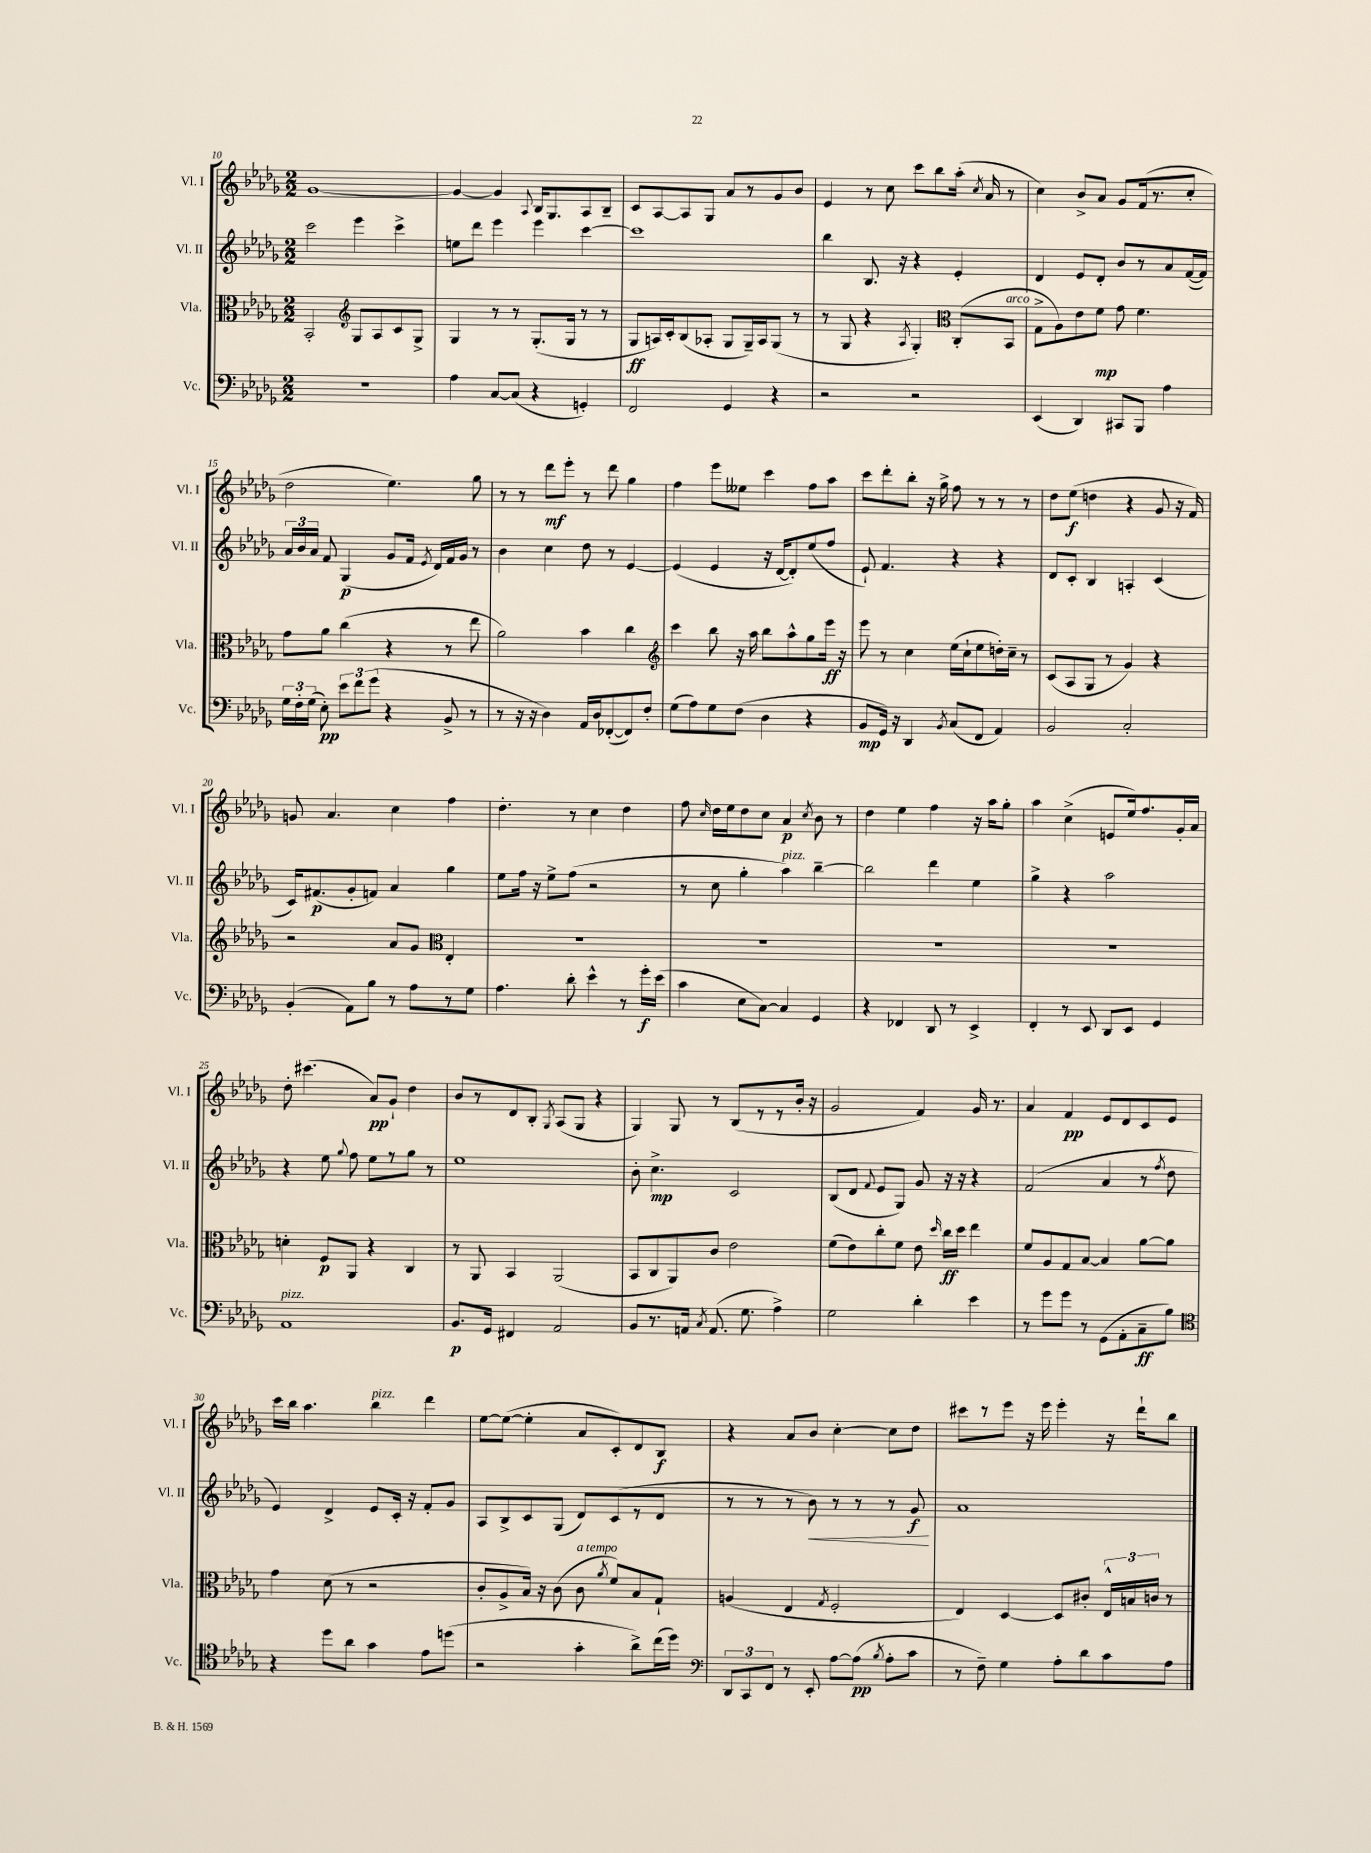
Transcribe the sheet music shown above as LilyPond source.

<<
\new StaffGroup <<
\new Staff = "s0" \with { instrumentName = "Vl. I" shortInstrumentName = "Vl. I" } {
    \clef treble \key des \major \numericTimeSignature \time 2/2
    \autoBeamOff ges'1~ |
    ges'4~ ges'4 \appoggiatura { aes8 } bes16[ ges8. aes8 bes8]-- |
    c'8[ aes8~ aes8 ges8] aes'8[ r8 ges'8 bes'8] |
    ees'4 r8 c''8 c'''8[ bes''8 aes''16]-.( \acciaccatura { c''8 } aes'16 r8 |
    c''4) bes'8[-> aes'8] ges'8[ f'16( r8. c''8]-. |
    des''2 ees''4.) ges''8 |
    r8 r8 des'''8[\mf ees'''8]-. r8 des'''8 ges''4 |
    f''4 ees'''8[ eeses''8] c'''4 f''8[ aes''8] |
    c'''8[ des'''8-. bes''8]-. r16 ges''16-> f''8 r8 r8 r8 |
    des''8[ ees''8]\f( d''4 r4 ges'8 r16 f'16) |
    g'8 aes'4. c''4 f''4 |
    des''4.-. r8 c''4 des''4 |
    f''8 \grace { c''16 } des''16[ ees''16 des''8 c''8] aes'4\p \acciaccatura { c''8 } bes'8 r8 |
    des''4 ees''4 f''4 r16 aes''16[ ges''8]-. |
    aes''4 c''4->( e'8[ ees''16) f''8. ges'16-. aes'16] |
    des''8-. cis'''4.( aes'8[\pp) ges'8]-! des''4 |
    bes'8[ r8 des'8 bes8]-. \acciaccatura { ges8 } aes8[( ges8] r4 |
    ges4) ges8 r8 bes8[( r8 r8 bes'16]-. r16 |
    ges'2 f'4) ges'16 r8. |
    aes'4 f'4\pp ees'8[ des'8 c'8 ees'8] |
    c'''16[ bes''16] aes''4. bes''4^\markup { \italic "pizz." } des'''4 |
    ees''8[~ ees''8]~( ees''4-. aes'8[ c'8-.) des'8 bes8]\f |
    r4 aes'8[ bes'8] c''4~-. c''8[ des''8] |
    cis'''8[ r8 ees'''8] r16 ees'''16 ees'''4-. r16 des'''16[-! bes''8] \bar "|." |
}
\new Staff = "s1" \with { instrumentName = "Vl. II" shortInstrumentName = "Vl. II" } {
    \clef treble \key des \major \numericTimeSignature \time 2/2
    \autoBeamOff c'''2 ees'''4 c'''4-> |
    e''8[ des'''8] ees'''4 ees'''4 c'''4~ |
    c'''1 |
    bes''4 bes8. r16 r4 ees'4-. |
    des'4 ees'8[ des'8]-. bes'8[ r8 aes'8 f'16~( f'16]) |
    \tuplet 3/2 { aes'16[ bes'16 aes'16] } f'8 ges4\p( ges'8[ f'16] \acciaccatura { ees'8 } des'16[) f'16 ges'16] r8 |
    bes'4 c''4 des''8 r8 ees'4~ |
    ees'4( ees'4 r16 des'16[~ des'8-.) ees''8( f''8] |
    ees'8-!) f'4. r4 r4 |
    des'8[ c'8]-. bes4 a4-. c'4( |
    c'16[) fis'8.\p( ges'8-. f'8]) aes'4 ges''4 |
    ees''8[ f''16] r16 ees''8[-> f''8]( r2 |
    r8 c''8 ges''4-. aes''4^\markup { \italic "pizz." }) bes''4~-- |
    bes''2 des'''4 ees''4 |
    ges''4-> r4 aes''2 |
    r4 ees''8 \appoggiatura { ges''8 } f''8 ees''8[ r8 ges''8] r8 |
    ees''1 |
    bes'8-. c''4.->\mp c'2 |
    bes8[( des'8] \appoggiatura { f'8 } ees'8[ ges8]) ges'8 r16 r16 r4 |
    f'2( aes'4 r8 \acciaccatura { f''8 } des''8 |
    ees'4) des'4-> ees'8[ c'16]-. r16 f'8[-. ges'8] |
    aes8[ bes8-> c'8 ges8]( des'8[) c'8( r8 des'8] |
    r8 r8 r8 bes'8\<) r8 r8 r8 ges'8\f\! |
    aes'1 \bar "|." |
}
\new Staff = "s2" \with { instrumentName = "Vla." shortInstrumentName = "Vla." } {
    \clef alto \key des \major \numericTimeSignature \time 2/2
    \autoBeamOff bes,2-. \clef treble ges8[ aes8 c'8 ges8]-> |
    ges4 r8 r8 ges8.[-.( ges16] r8 r8 |
    ges8[\ff a16) c'16-. bes8( aes8]-. ges8[ ges16--) aes16 ges8]( r8 |
    r8 ges8 r4 \acciaccatura { aes8 } ges4-.) \clef alto c8[-.( bes,8]^\markup { \italic "arco" } |
    ges8[-> aes8) ees'8 f'8]\mp ges'8 f'4. |
    ges'8[ aes'8] c''4( r4 r8 ees''8 |
    aes'2) bes'4 c''4 |
    \clef treble c'''4 bes''8 r16 aes''16 bes''8[ aes''8-^ ges''8 ees'''16]\ff r16 |
    ees'''8 r8 c''4 ees''16[( c''16-! ees''8 d''16-.) c''16]-- r8 |
    c'8[( aes8 ges8] r8 ges'4) r4 |
    r2 aes'8[ ges'8] \clef alto ees4-. |
    R1 |
    R1 |
    R1 |
    R1 |
    d'4-. f8[\p aes,8] r4 c4 |
    r8 aes,8 bes,4 aes,2( |
    bes,8[ c8 aes,8) c'8] ees'2 |
    f'8[( ees'8) c''8-. f'8] ees'8 \grace { des''16 } c''16[\ff des''16] ees''4 |
    f'8[ aes8 ges8 bes8]~ bes4 aes'8[~ aes'8] |
    ges'4 des'8( r8 r2 |
    c'8[-. aes8-> bes16]) r16 c'8( c'8^\markup { \italic "a tempo" } \acciaccatura { aes'8 } f'8[) bes8 ges8]-! |
    a4( ees4 \acciaccatura { ges8 } f2-. |
    ees4) des4~ des8[ cis'8]-. \tuplet 3/2 { ees16[-^ b16 c'16] } r8 \bar "|." |
}
\new Staff = "s3" \with { instrumentName = "Vc." shortInstrumentName = "Vc." } {
    \clef bass \key des \major \numericTimeSignature \time 2/2
    \autoBeamOff r1 |
    aes4 c8[~ c8]( r4 g,4-.) |
    f,2 ges,4 r4 |
    r2 r2 |
    ees,4( des,4) cis,8[ bes,,8] aes4 |
    \tuplet 3/2 { ges16[ f16-. ges16]( } ees8-.\pp) \tuplet 3/2 { ees'8[ f'8 ges'8]( } r4 bes,8-> r8 |
    r8 r16 r16 des4) aes,16[ des16 fes,8~-.( fes,8) f8]-. |
    ges8[( aes8) ges8 f8]( des4 r4 |
    bes,8[\mp ges,16]) r16 des,4 \acciaccatura { bes,8 } c8[( f,8] aes,4) |
    bes,2 c2-. |
    bes,4-.( aes,8[) bes8] r8 aes8[ r8 ges8] |
    aes4. des'8-. ees'4-^ r8 ges'16[-.\f ees'16]( |
    c'4 ees8[ c8]~) c4 ges,4 |
    r4 fes,4 des,8 r8 ees,4-> |
    f,4-. r8 ees,8 des,8[ ees,8] ges,4 |
    aes,1^\markup { \italic "pizz." } |
    bes,8.[\p ges,16] fis,4 aes,2 |
    bes,8[ r8. a,16] \acciaccatura { c8 } a,8.( ges8. aes4->) |
    ges2 des'4-. ees'4 |
    r8 ges'8[ ges'8] r8 ges,8[( aes,8-. c8--\ff bes8]) |
    \clef tenor r4 des''8[ aes'8] ges'4 ees'8[ d''8]( |
    r2 ges'4-. aes'8[->) c''16( des''16]) |
    \clef bass \tuplet 3/2 { des,8[ c,8 f,8] } r8 ees,8-. aes8[~ aes8]\pp( \acciaccatura { bes8 } aes8[-. c'8] |
    r8 f8--) ges4 aes8[-. des'8 c'8 aes8] \bar "|." |
}
>>
>>
\layout { \context { \Score currentBarNumber = #10 } }
